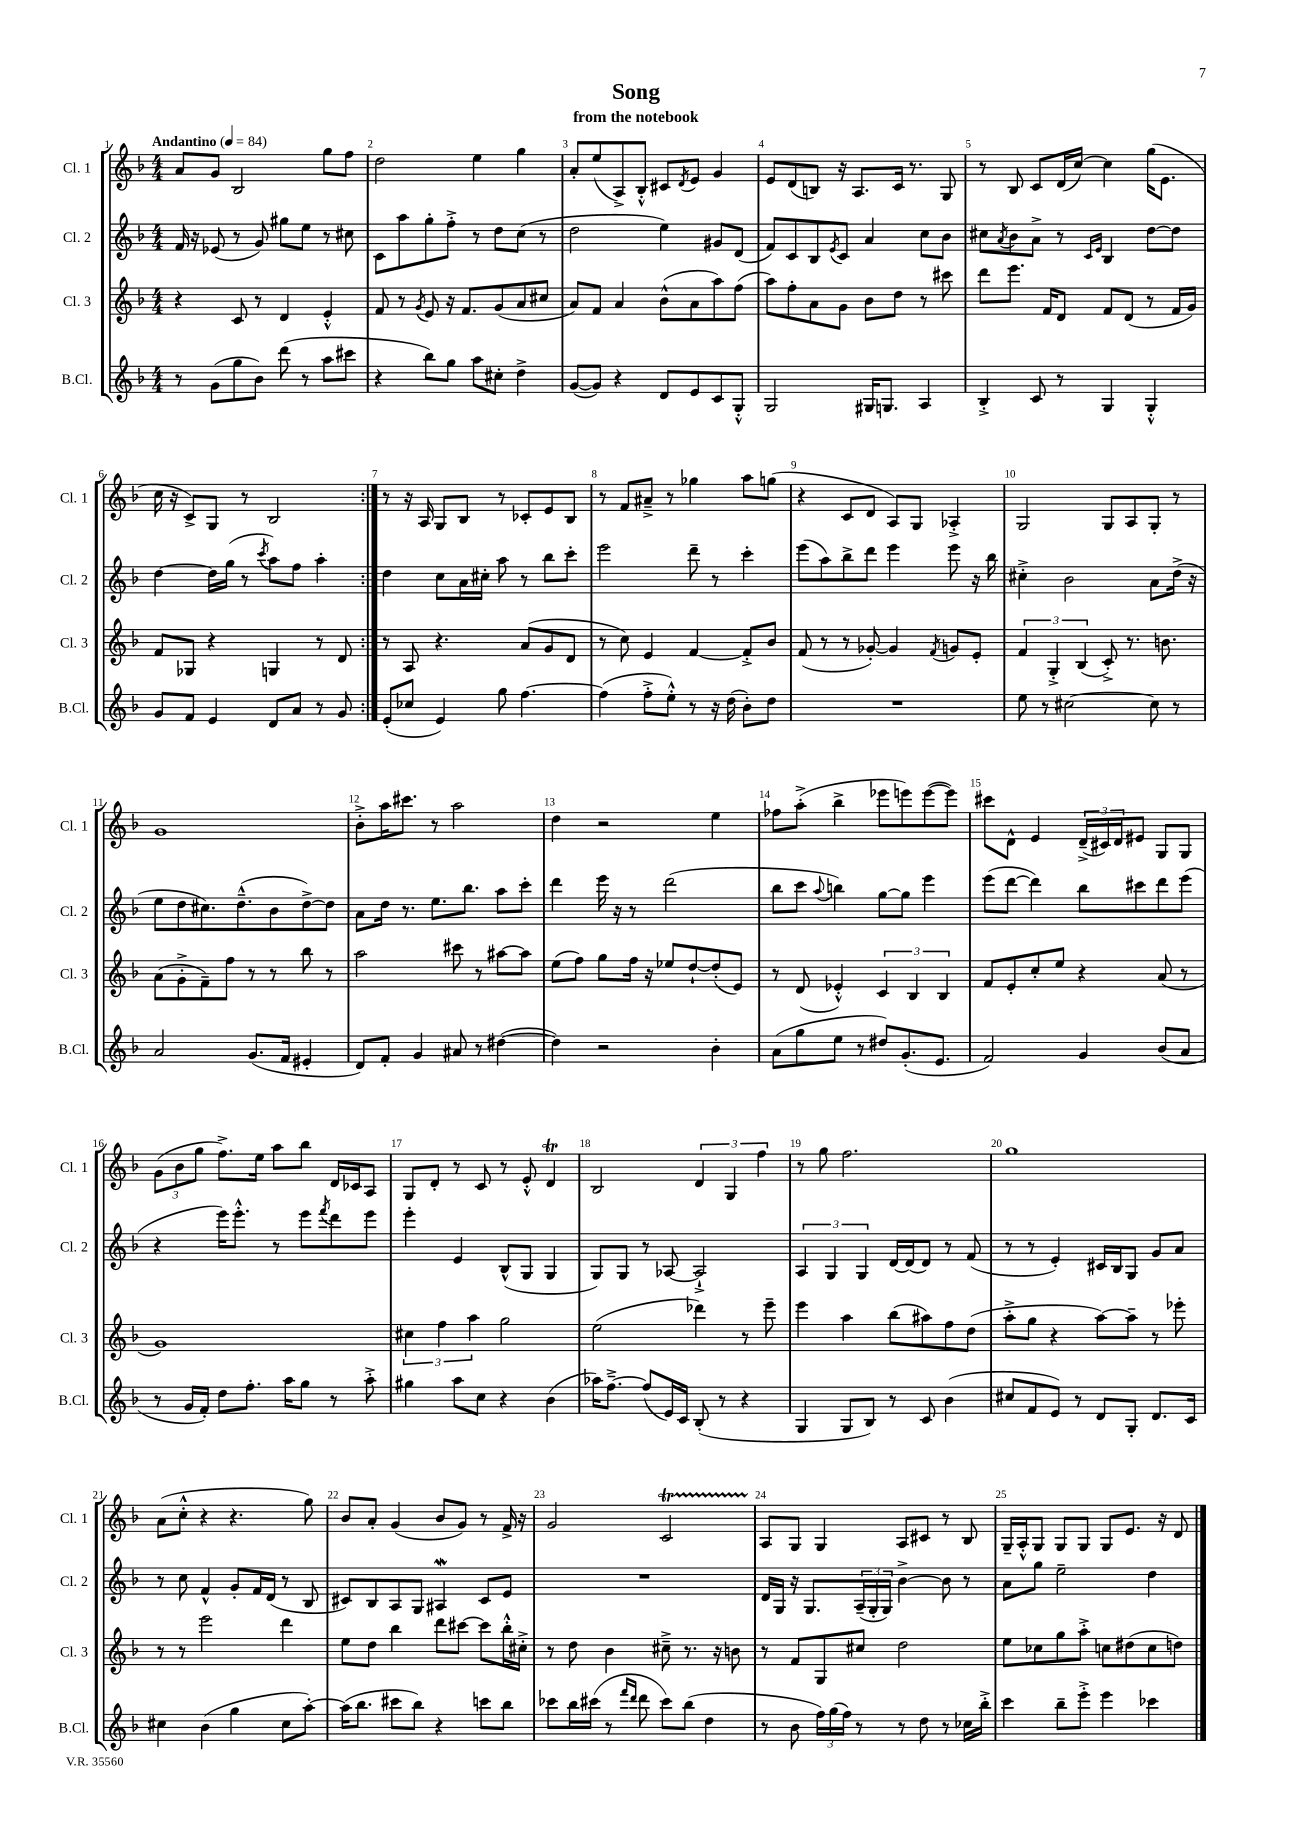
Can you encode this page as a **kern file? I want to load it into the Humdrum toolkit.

**kern	**kern	**kern	**kern
*staff4	*staff3	*staff2	*staff1
*clefG2	*clefG2	*clefG2	*clefG2
*k[b-]	*k[b-]	*k[b-]	*k[b-]
*M4/4	*M4/4	*M4/4	*M4/4
*MM84	*MM84	*MM84	*MM84
8r	4r	16f	8a
.	.	16r	.
(8g	.	(8e-	8g
8gg	8c	8r	2B-
8b-)	8r	8g)	.
(8ddd	4d	8gg#	.
8r	.	8ee	.
8aa	4e'^^	8r	8gg
8ccc#	.	8cc#	8ff
=	=	=	=
4r	8f	8c	2dd
.	8r	8aa	.
.	8qg	.	.
8bb-)	8e	8gg'	.
8gg	16r	8ff'^	.
.	8.f	.	.
8aa	.	8r	4ee
8cc#'	(8g	8dd	.
4dd^	8a	(8cc	4gg
.	8cc#	8r	.
=	=	=	=
([8g	8a)	2dd	8a'
8g])	8f	.	(8ee
4r	4a	.	8A^)
.	.	.	8B-'^^
8d	(8b-^^	4ee)	8c#
.	.	.	8qd
8e	8a	.	8e
8c	8aa)	8g#	4g
8G'^^	(8ff	(8d	.
=	=	=	=
2G	8aa)	8f)	8e
.	8ff'	8c	(8d
.	8a	8B-	8B)
.	.	8qe	.
.	8g	8c	16r
.	.	.	8.A
16G#	8b-	4a	.
8.G	.	.	.
.	8dd	.	16c
.	.	.	8.r
4A	8r	8cc	.
.	8ccc#	8b-	8G
=	=	=	=
4B-'^	8ddd	8cc#	8r
.	.	8qa	.
.	8.eee	8b-	8B-
8c	.	8a^	8c
.	16f	.	.
8r	8d	8r	(16d
.	.	.	[16cc)
.	.	16qqc	.
.	.	16qqe	.
4G	8f	4B-	4cc]
.	(8d	.	.
4G'^^	8r	[8dd	(16gg
.	.	.	8.e
.	16f	8dd]	.
.	16g)	.	.
=	=	=	=
8g	8f	[4dd	16cc
.	.	.	16r
8f	8G-	.	8c^)
4e	4r	16dd]	8G
.	.	(16gg	.
.	.	8r	8r
.	.	8qccc	.
8d	4G	8aa)	2B-
8a	.	8ff	.
8r	8r	4aa'	.
8g	8d	.	.
=:|!	=:|!	=:|!	=:|!
(8e'	8r	4dd	8r
8cc-	8A	.	16r
.	.	.	16A
4e)	4.r	8cc	8G
.	.	16a	8B-
.	.	16cc#'	.
8gg	.	8aa	8r
[4.ff	(8a	8r	8c-'
.	8g	8bb-	8e
.	8d	8ccc'	8B-
=	=	=	=
(4ff]	8r	2eee	8r
.	8cc)	.	8f
8ff'^	4e	.	8a#~^
8ee'^^)	.	.	8r
8r	[4f	8ddd~	4gg-
16r	.	8r	.
(16dd	.	.	.
8b-')	8f'^]	4ccc'	8aa
8dd	8b-	.	(8gg
=	=	=	=
1r	(8f	(8eee	4r
.	8r	8aa)	.
.	8r	8bb-^	8c
.	[8g-')	8ddd	8d
.	4g-]	4eee	8A)
.	.	.	8G
.	8qf	.	.
.	8g	8eee	4A-'^
.	8e'	16r	.
.	.	16bb-	.
=	=	=	=
8ee	6f	4cc#'^	2G
8r	.	.	.
.	6G'^	.	.
[2cc#	.	2b-	.
.	(6B-	.	.
.	8c'^)	.	8G
.	8.r	.	8A
8cc#]	.	8a	8G'
.	8.b	.	.
8r	.	(16dd^	8r
.	.	16r	.
=	=	=	=
2a	(8a	8ee	1g
.	8g'^	8dd	.
.	8f~)	8.cc#)	.
.	8ff	.	.
.	.	(8.dd~^^	.
(8.g	8r	.	.
.	8r	8b-	.
16f	.	.	.
4e#'	8bb-	[8dd^)	.
.	8r	8dd]	.
=	=	=	=
8d)	2aa	8a	8b-'^
8f'	.	16dd	16aa
.	.	8.r	8.ccc#
4g	.	.	.
.	.	8.ee	8r
8a#	8ccc#	.	2aa
.	.	8.bb-	.
8r	8r	.	.
([4dd#	[8aa#	8aa	.
.	8aa#]	8ccc'	.
=	=	=	=
4dd#])	(8ee	4ddd	4dd
.	8ff)	.	.
2r	8gg	16eee	2r
.	.	16r	.
.	16ff	8r	.
.	16r	.	.
.	8ee-	(2ddd	.
.	[8dd`	.	.
4b-'	(8dd']	.	4ee
.	8e)	.	.
=	=	=	=
(8a	8r	8bb-	8ff-
8gg	(8d	8ccc	(8aa'^
.	.	8qqaa	.
8ee	4e-'^^)	4bb)	4bb-^
8r	.	.	.
8dd#)	6c	[8gg	8eee-
(8.g'	.	8gg]	8eee)
.	6B-	.	.
.	.	4eee	([8eee
8.e	.	.	.
.	6B-	.	.
.	.	.	8eee])
=	=	=	=
2f)	8f	(8eee	8ccc#
.	8e'	[8ddd	8d^^
.	8cc'	4ddd])	4e
.	8ee	.	.
4g	4r	8bb-	(24d~^
.	.	.	24c#)
.	.	.	24d
.	.	8ccc#	8e#
(8b-	(8a	8ddd	8G
8a	8r	(8eee	8G
=	=	=	=
8r	1g)	4r	(12g
.	.	.	12b-
16g	.	.	.
.	.	.	12gg
16f')	.	.	.
8dd	.	16eee)	8.ff^)
.	.	8.eee'^^	.
8.ff'	.	.	.
.	.	.	16ee
.	.	8r	8aa
16aa	.	.	.
8gg	.	8eee	8bb-
.	.	8qfff	.
8r	.	8ddd	16d
.	.	.	16c-
8aa'^	.	8eee	8A
=	=	=	=
4gg#	6cc#	4eee'	8G
.	.	.	8d'
.	6ff	.	.
8aa	.	4e	8r
.	6aa	.	.
8cc	.	.	8c
4r	2gg	(8B-^^	8r
.	.	8G	8e'^^
(4b-	.	4G	4d
=	=	=	=
16aa-)	(2ee	8G)	2B-
[8.ff~^	.	.	.
.	.	8G	.
(8ff]	.	8r	.
16e)	.	[8A-	.
16c	.	.	.
(8B-'	4ddd-)	2A-`^]	6d
8r	.	.	.
.	.	.	6G
4r	8r	.	.
.	.	.	6ff
.	8eee~	.	.
=	=	=	=
4G	4eee	6A	8r
.	.	.	8gg
.	.	6G	.
8G	4aa	.	2.ff
.	.	6G	.
8B-)	.	.	.
8r	(8bb-	[16d	.
.	.	(16d]	.
8c	8aa#)	8d)	.
(4b-	8ff	8r	.
.	(8dd	(8f	.
=	=	=	=
8cc#	8aa'^	8r	1gg
8f	8gg	8r	.
8e)	4r	4e')	.
8r	.	.	.
8d	[8aa)	16c#	.
.	.	16B-	.
8G'	8aa~]	8G	.
8.d	8r	8g	.
.	8eee-'	8a	.
16c	.	.	.
=	=	=	=
4cc#	8r	8r	(8a
.	8r	8cc	8cc'^^
(4b-	2eee	4f^^	4r
4gg	.	8g'	4.r
.	.	16f	.
.	.	(16d	.
8cc#	4ddd	8r	.
[8aa')	.	8B-	8gg)
=	=	=	=
(16aa]	8ee	8c#)	8b-
8.bb-	.	.	.
.	8dd	8B-	8a'
8ccc#	4bb-	8A	(4g
8bb-)	.	8G	.
4r	8ddd	4A#	8b-
.	[8ccc#	.	8g)
8ccc	8ccc#]	8c#	8r
8bb-	16bb-'^^	8e	16f^
.	16cc#'^	.	16r
=	=	=	=
8ccc-	8r	1r	2g
16bb-	8dd	.	.
(16ccc#	.	.	.
8r	4b-	.	.
16qqfff	.	.	.
16qqddd	.	.	.
8ddd	.	.	.
8ccc#)	8cc#~^	.	2c
(8bb-	8.r	.	.
4dd	.	.	.
.	16r	.	.
.	8b	.	.
=	=	=	=
8r	8r	16d	8A
.	.	16G	.
8b-	8f	16r	8G
.	.	8.G	.
24ff)	8G	.	4G
(24gg	.	.	.
24ff)	.	.	.
8r	8cc#	(24A~	.
.	.	24G'	.
.	.	24G)	.
8r	2dd	[4b-^	8A
8dd	.	.	8c#
8r	.	8b-]	8r
16cc-	.	8r	8B-
16bb-'^	.	.	.
=	=	=	=
4ccc	8ee	8a	16G~
.	.	.	16A'^^
.	8cc-	8gg	8G
8bb-~	8gg	2ee~	8G
8eee'^	8aa'^	.	8G
4eee	8cc	.	8G
.	(8dd#	.	8.e
4ccc-	8cc	4dd	.
.	.	.	16r
.	8dd)	.	8d
==	==	==	==
*-	*-	*-	*-
